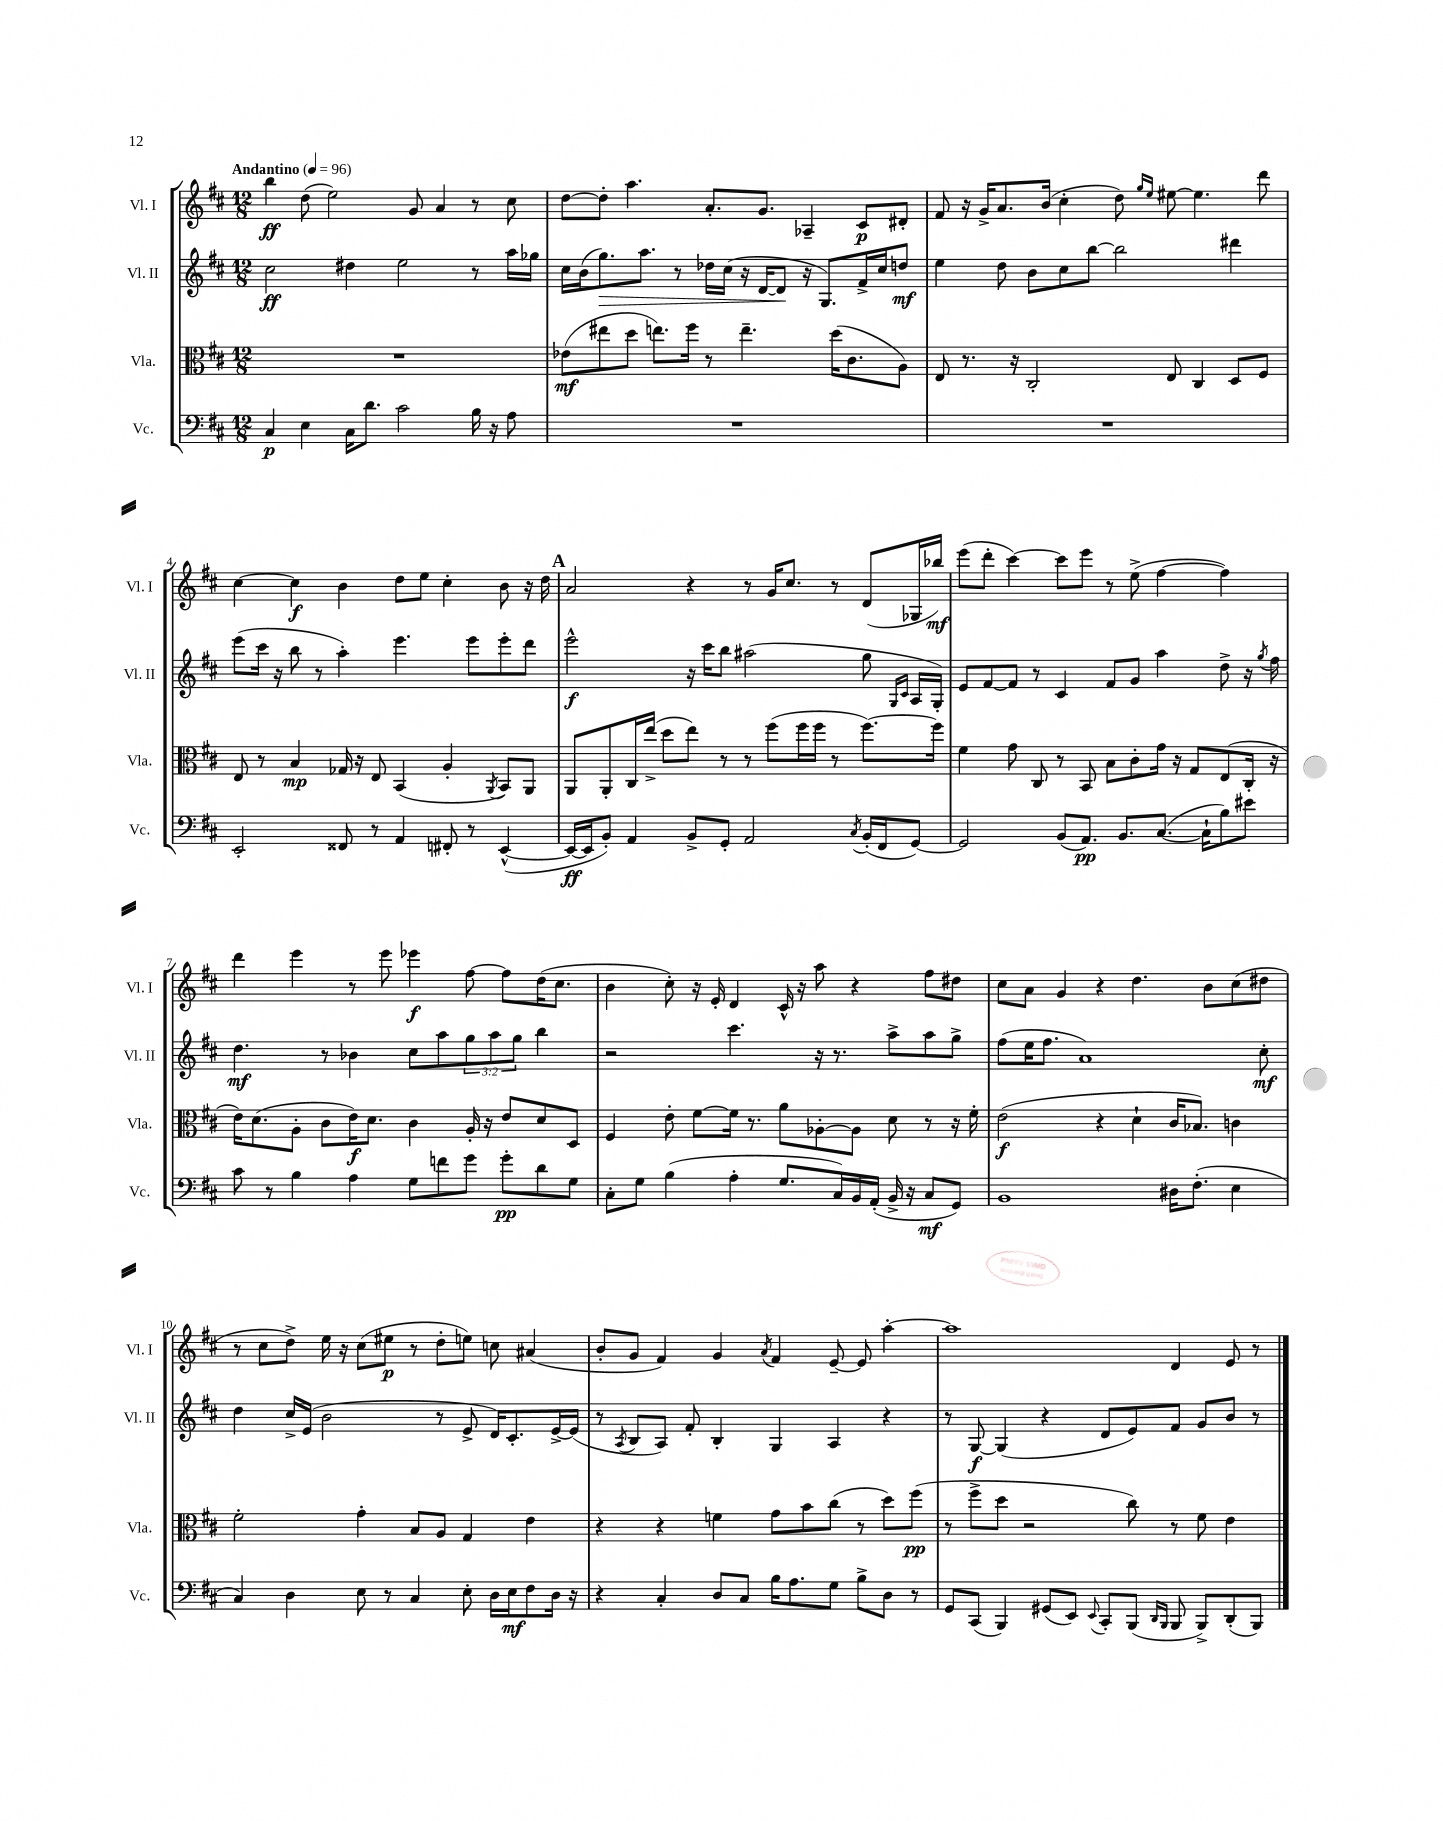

**kern	**dynam	**kern	**dynam	**kern	**dynam	**kern	**dynam
*part4	*part4	*part3	*part3	*part2	*part2	*part1	*part1
*staff4	*staff4	*staff3	*staff3	*staff2	*staff2	*staff1	*staff1
*I"Vc.	*	*I"Vla.	*	*I"Vl. II	*	*I"Vl. I	*
*I'Vc.	*	*I'Vla.	*	*I'Vl. II	*	*I'Vl. I	*
*clefF4	*	*clefC3	*	*clefG2	*	*clefG2	*
*k[f#c#]	*	*k[f#c#]	*	*k[f#c#]	*	*k[f#c#]	*
*M12/8	*	*M12/8	*	*M12/8	*	*M12/8	*
*MM96	*	*MM96	*	*MM96	*	*MM96	*
=1	=1	=1	=1	=1	=1	=1	=1
!	!	!	!	!	!	!LO:TX:a:B:t=Andantino	!
4C#/	p	1.r	.	2cc#\	ff	4bb\	ff
4E\	.	.	.	.	.	(8dd\	.
.	.	.	.	.	.	2ee\)	.
16C#\KL	.	.	.	4dd#X\	.	.	.
8.d\J	.	.	.	.	.	.	.
2c#\	.	.	.	2ee\	.	.	.
.	.	.	.	.	.	8g/	.
.	.	.	.	.	.	4a/	.
16B\	.	.	.	8r	.	8r	.
16r	.	.	.	.	.	.	.
8A\	.	.	.	16aa\LL	.	8cc#\	.
.	.	.	.	16gg-X\JJ	.	.	.
=2	=2	=2	=2	=2	=2	=2	=2
1.r	.	(8e-X\L	mf	16cc#\LL	.	[8dd\L	.
.	.	.	.	(16b\J	.	.	.
!	!	!	!	!	!LO:HP:b	!	!
.	.	8ee#X\	.	8.gg\)	>	8dd'\J]	.
.	.	8dd\J	.	.	.	4.aa\	.
.	.	.	.	8.aa\J	.	.	.
.	.	8.een\L)	.	.	.	.	.
.	.	.	.	8r	.	.	.
.	.	16ff#\Jk	.	.	.	.	.
.	.	8r	.	16dd-X\LL	.	8.a'/L	.
.	.	.	.	(16cc#\JJ	.	.	.
.	.	4.ee~\	.	16r	.	.	.
.	.	.	.	[16d/KL	.	8.g/J	.
.	.	.	.	8d/J]	.	.	.
.	.	.	.	16r	]	4A-X~/	.
.	.	.	.	8.G/L)	.	.	.
.	.	(16dd\KL	.	.	.	.	.
.	.	8.c#\	.	.	.	.	.
.	.	.	.	16f#^/L	.	8c#/L	p
.	.	.	.	16cc#/J	.	.	.
.	.	8A\J)	.	8ddn/J	mf	8d#X'/J	.
=3	=3	=3	=3	=3	=3	=3	=3
1.r	.	8E/	.	4ee\	.	8f#/	.
.	.	8.r	.	.	.	16r	.
.	.	.	.	.	.	16g^/KL	.
.	.	.	.	8dd\	.	8.a/	.
.	.	16r	.	.	.	.	.
.	.	2C#'/	.	8b\L	.	.	.
.	.	.	.	.	.	(16b/Jk	.
.	.	.	.	8cc#\	.	4cc#'\	.
.	.	.	.	[8bb\J	.	.	.
.	.	.	.	2bb\]	.	8dd\)	.
.	.	.	.	.	.	16qqgg/LL	.
.	.	.	.	.	.	16qqee/JJ	.
.	.	8E/	.	.	.	[8ee#X\	.
.	.	4C#/	.	.	.	4.ee#\]	.
.	.	8D/L	.	4ddd#X\	.	.	.
.	.	8F#/J	.	.	.	8ddd\	.
!!LO:LB:g=z
=4	=4	=4	=4	=4	=4	=4	=4
2EE'/	.	8E/	.	(8eee\L	.	[4cc#\	.
.	.	8r	.	16ccc#\Jk	.	.	.
.	.	.	.	16r	.	.	.
.	.	4B/	mp	8bb\	.	4cc#\]	f
.	.	.	.	8r	.	.	.
8FF##X/	.	16G-X/	.	4aa'\)	.	4b\	.
.	.	16r	.	.	.	.	.
8r	.	8E/	.	.	.	.	.
4AA/	.	(4BB/	.	4.eee\	.	8dd\L	.
.	.	.	.	.	.	8ee\J	.
8FF#X'/	.	4A'/	.	.	.	4cc#'\	.
8r	.	.	.	8eee\L	.	.	.
.	.	8qAA/	.	.	.	.	.
([4EE^^/	.	8BB/L)	.	8eee'\	.	8b\	.
.	.	8AA/J	.	8ddd\J	.	16r	.
.	.	.	.	.	.	16dd\	.
!!LO:REH:place=s1:t=A
=5	=5	=5	=5	=5	=5	=5	=5
16EE/LL_	ff	8AA/L	.	2eee^^\	f	2a/	.
16EE/J]	.	.	.	.	.	.	.
8BB'/J)	.	8AA'/	.	.	.	.	.
4AA/	.	16C#/L	.	.	.	.	.
.	.	(16ee^/JJ	.	.	.	.	.
.	.	8dd\L	.	.	.	.	.
8BB^/L	.	8ee\J)	.	16r	.	4r	.
.	.	.	.	16ccc#\KL	.	.	.
8GG'/J	.	8r	.	8bb\J	.	.	.
2AA/	.	8r	.	(2aa#X\	.	8r	.
.	.	(8ff#\L	.	.	.	16g/KL	.
.	.	.	.	.	.	8.cc#/J	.
.	.	16ff#\L	.	.	.	.	.
.	.	16ff#\JJ	.	.	.	.	.
.	.	8r	.	.	.	8r	.
8qC#/	.	.	.	.	.	.	.
(16BB'/LL	.	[8.ff#\L)	.	8gg\	.	(8d/L	.
16FF#/J	.	.	.	.	.	.	.
.	.	.	.	16qqG/LL	.	.	.
.	.	.	.	16qqc#/JJ	.	.	.
[8GG/J)	.	.	.	16A/LL	.	16G-X/L	.
.	.	16ff#\Jk]	.	16G'/JJ)	.	16bb-X/JJ)	mf
=6	=6	=6	=6	=6	=6	=6	=6
2GG/]	.	4f#\	.	8e/L	.	(8eee\L	.
.	.	.	.	[8f#/	.	8ddd'\J	.
.	.	8g\	.	8f#/J]	.	[4ccc#\)	.
.	.	8C#/	.	8r	.	.	.
(8BB/L	.	8r	.	4c#/	.	8ccc#\L]	.
8.AA/J)	pp	8BB/	.	.	.	8eee\J	.
.	.	8B\L	.	8f#/L	.	8r	.
8.BB/L	.	.	.	.	.	.	.
.	.	8c#'\	.	8g/J	.	(8ee^\	.
([8.C#/J	.	16g\Jk	.	4aa\	.	[4ff#\	.
.	.	16r	.	.	.	.	.
.	.	8G/L	.	.	.	.	.
16C#`\KL]	.	.	.	.	.	.	.
8B\)	.	(8E/	.	8dd^\	.	4ff#\])	.
8e#X\J	.	16C#'/Jk	.	16r	.	.	.
.	.	.	.	8qgg/	.	.	.
.	.	16r	.	16ff#\	.	.	.
!!LO:LB:g=z
=7	=7	=7	=7	=7	=7	=7	=7
8c#\	.	16e\KL)	.	4.dd\	mf	4ddd\	.
.	.	(8.d\	.	.	.	.	.
8r	.	.	.	.	.	.	.
4B\	.	8A'\J	.	.	.	4eee\	.
.	.	8c#\L	.	8r	.	.	.
4A\	.	16e\K)	f	4b-X\	.	8r	.
.	.	8.d\J	.	.	.	.	.
.	.	.	.	.	.	8eee\	.
8G\L	.	4c#\	.	8cc#\L	.	4eee-X\	f
8fn\	.	.	.	8aa\	.	.	.
8g\J	.	16A'/	.	12gg\	.	[8ff#\	.
.	.	16r	.	.	.	.	.
.	.	.	.	12aa\	.	.	.
8g'\L	pp	8e/L	.	.	.	8ff#\L]	.
.	.	.	.	12gg\J	.	.	.
8d\	.	8d/	.	4bb\	.	(16dd\K	.
.	.	.	.	.	.	8.cc#\J	.
8G\J	.	8D/J	.	.	.	.	.
=8	=8	=8	=8	=8	=8	=8	=8
8C#'\L	.	4F#/	.	2r	.	4b\	.
8G\J	.	.	.	.	.	.	.
(4B\	.	8e'\	.	.	.	8cc#'\)	.
.	.	[8f#\L	.	.	.	16r	.
.	.	.	.	.	.	16e'/	.
4A'\	.	16f#\Jk]	.	4.ccc#\	.	4d/	.
.	.	8.r	.	.	.	.	.
8.G/L	.	8a\L	.	.	.	16c#^^/	.
.	.	.	.	.	.	16r	.
.	.	[8A-X'\	.	16r	.	8aa\	.
16C#/L)	.	.	.	8.r	.	.	.
16BB/	.	8A-\J]	.	.	.	4r	.
(16AA'/JJ	.	.	.	.	.	.	.
16BB^/	.	8d\	.	8aa^\L	.	.	.
16r	.	.	.	.	.	.	.
8C#/L	mf	8r	.	8aa\	.	8ff#\L	.
8GG/J)	.	16r	.	8gg^\J	.	8dd#X\J	.
.	.	16f#'\	.	.	.	.	.
=9	=9	=9	=9	=9	=9	=9	=9
1BB	.	(2e\	f	(8ff#\L	.	8cc#\L	.
.	.	.	.	16ee\K	.	8a\J	.
.	.	.	.	8.ff#\J	.	.	.
.	.	.	.	.	.	4g/	.
.	.	.	.	1a)	.	.	.
.	.	4r	.	.	.	4r	.
.	.	4d`\	.	.	.	4.dd\	.
16D#X\KL	.	16c#/KL	.	.	.	.	.
(8.F#'\J	.	8.B-X/J)	.	.	.	.	.
.	.	.	.	.	.	8b\L	.
4E\	.	4cn\	.	.	.	(8cc#\	.
.	.	.	.	8cc#'\	mf	8dd#X\J	.
!!LO:LB:g=z
=10	=10	=10	=10	=10	=10	=10	=10
4C#/)	.	2f#'\	.	4dd\	.	8r	.
.	.	.	.	.	.	8cc#\L	.
4D\	.	.	.	16cc#^/LL	.	8dd^\J)	.
.	.	.	.	(16e/JJ	.	.	.
.	.	.	.	2b\	.	16ee\	.
.	.	.	.	.	.	16r	.
8E\	.	4g'\	.	.	.	(8cc#\L	.
8r	.	.	.	.	.	8ee#X\J	p
4C#/	.	8B/L	.	.	.	8r	.
.	.	8A/J	.	8r	.	8dd'\L	.
8E'\	.	4G/	.	8e^/	.	8een\J)	.
16D\LL	.	.	.	16d/KL)	.	8ccn\	.
16E\J	mf	.	.	8.c#'/	.	.	.
8F#\	.	4e\	.	.	.	(4a#X/	.
16D\Jk	.	.	.	[16e^/L	.	.	.
16r	.	.	.	(16e/JJ]	.	.	.
=11	=11	=11	=11	=11	=11	=11	=11
4r	.	4r	.	8r	.	8b'/L	.
.	.	.	.	8qA/	.	.	.
.	.	.	.	8B/L	.	8g/J	.
4C#'/	.	4r	.	8A/J)	.	4f#/)	.
.	.	.	.	8f#'/	.	.	.
8D/L	.	4fn\	.	4B'/	.	4g/	.
8C#/J	.	.	.	.	.	.	.
.	.	.	.	.	.	8qa/	.
16B\KL	.	8g\L	.	4G/	.	4f#/	.
8.A\	.	.	.	.	.	.	.
.	.	8b\	.	.	.	.	.
8G\J	.	(8cc#\J	.	4A/	.	[8e~/	.
8B^\L	.	8r	.	.	.	8e/]	.
8D\J	.	8dd\L)	.	4r	.	[4aa'\	.
8r	.	(8ff#\J	pp	.	.	.	.
=12	=12	=12	=12	=12	=12	=12	=12
8GG/L	.	8r	.	8r	.	1aa]	.
(8CC#/J	.	8ff#^\L	.	[8G/	f	.	.
4BBB/)	.	8dd\J	.	(4G/]	.	.	.
.	.	2r	.	.	.	.	.
(8GG#X/L	.	.	.	4r	.	.	.
8EE/J)	.	.	.	.	.	.	.
8qqEE/	.	.	.	.	.	.	.
8CC#'/L	.	.	.	8d/L	.	.	.
(8BBB/J	.	8cc#\)	.	8e/)	.	.	.
16qqDD/LL	.	.	.	.	.	.	.
16qqBBB/JJ	.	.	.	.	.	.	.
8BBB/	.	8r	.	8f#/J	.	4d/	.
8BBB^/L)	.	8f#\	.	8g/L	.	.	.
(8DD'/	.	4e\	.	8b/J	.	8e/	.
8BBB/J)	.	.	.	8r	.	8r	.
==	==	==	==	==	==	==	==
*-	*-	*-	*-	*-	*-	*-	*-
